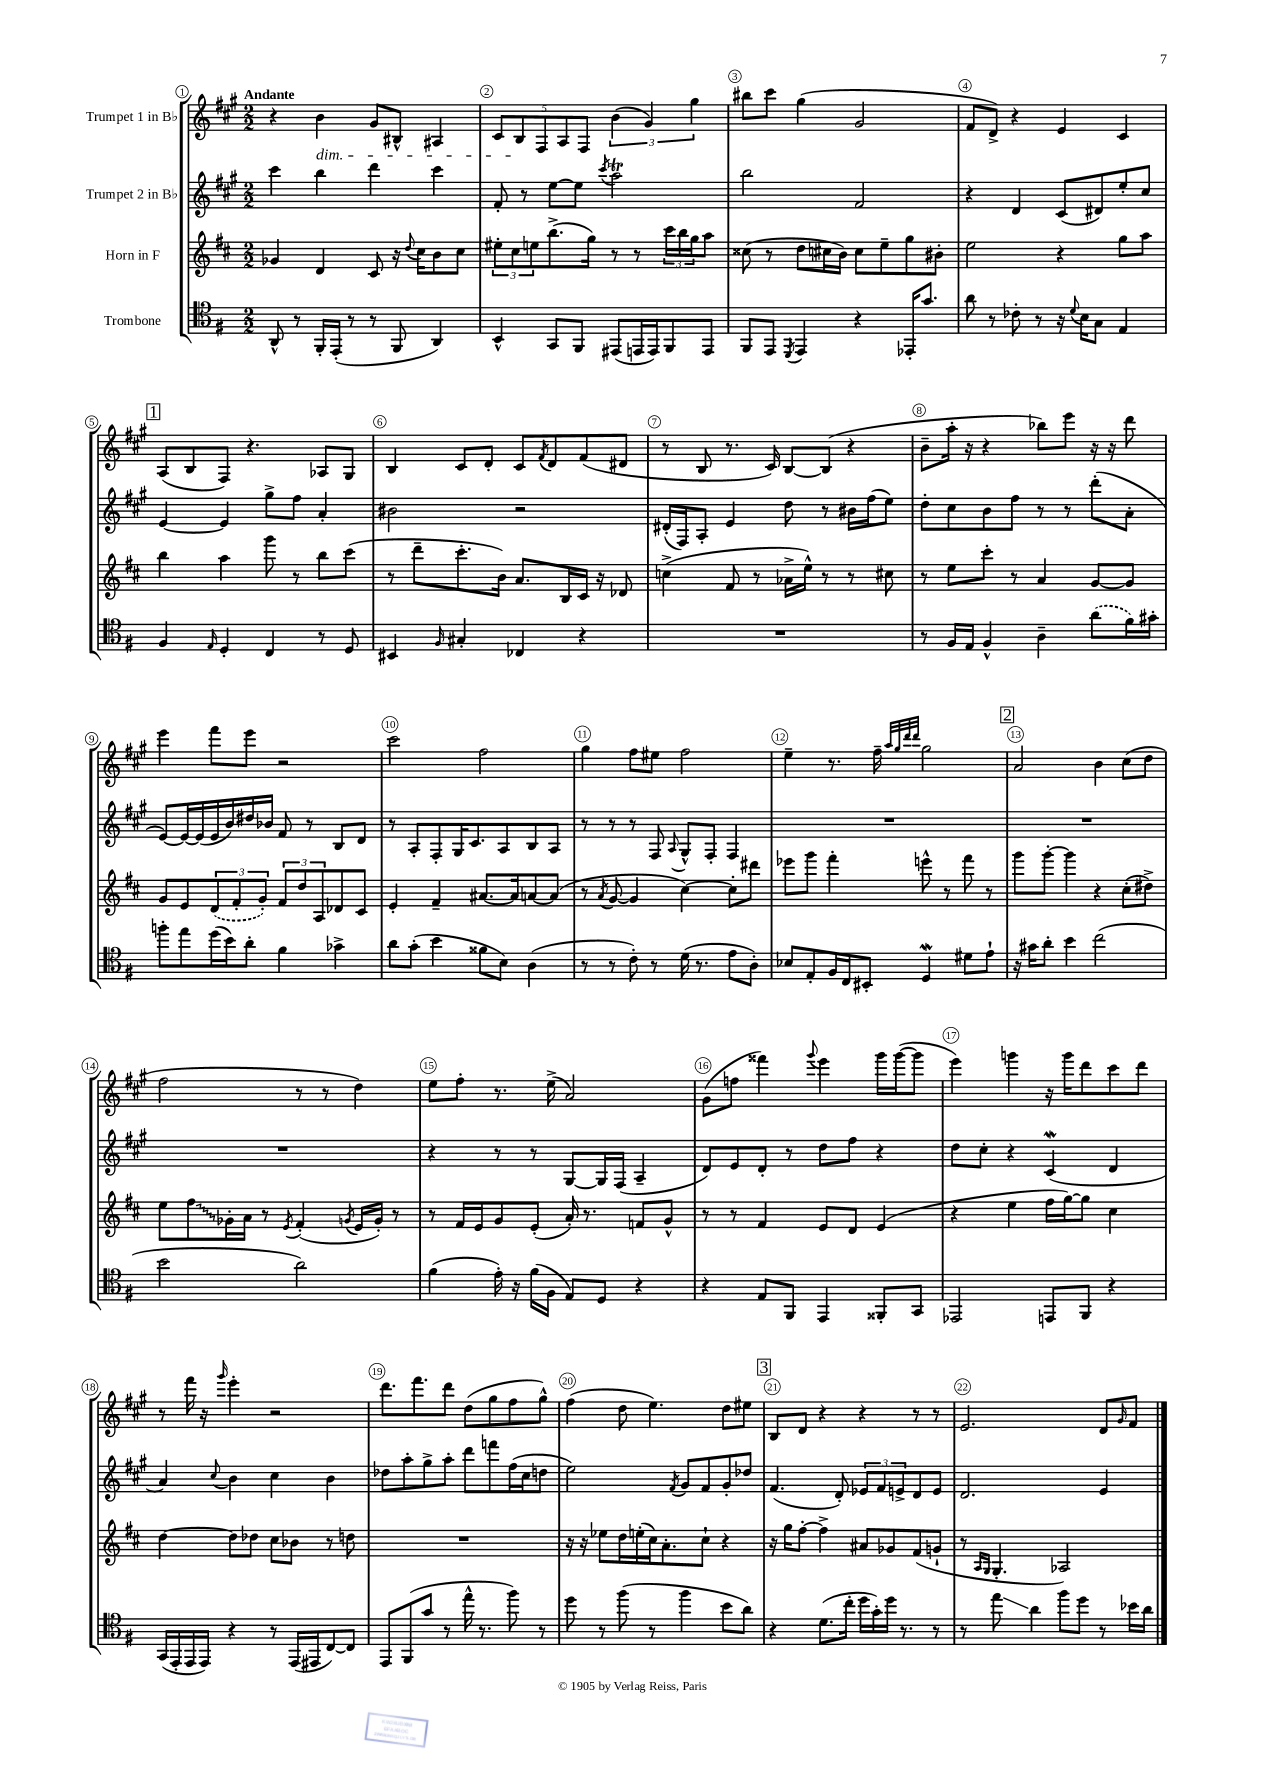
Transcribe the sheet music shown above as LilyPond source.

<<
\new StaffGroup <<
\new Staff = "s0" \with { instrumentName = "Trumpet 1 in Bb" } {
    \clef treble \key a \major \numericTimeSignature \time 2/2 \tempo "Andante"
    r4 b'4\dim gis'8 bis8-^ ais4 |
    \tuplet 5/4 { cis'8 b8\! fis8 a8 fis8 } \tuplet 3/2 { b'4( gis'4) gis''4 } |
    bis''8 cis'''8 gis''4( gis'2 |
    fis'8 d'8->) r4 e'4 cis'4 |
    \mark \markup { \box "1" } a8( b8 fis8) r4. aes8 gis8 |
    b4 cis'8 d'8-. cis'8 \acciaccatura { fis'8 } d'8 fis'8( dis'8 |
    r8 b8 r8. cis'16) b8~ b8( r4 |
    b'8-- a''16-. r16 r4 bes''8) e'''8 r16 r16 d'''8 |
    e'''4 fis'''8 e'''8 r2 |
    cis'''2 fis''2 |
    gis''4 fis''8 eis''8 fis''2 |
    e''4-- r8. fis''16-- \grace { a''32 gis''32 d'''32 d'''32 } gis''2 |
    \mark \markup { \box "2" } a'2 b'4 cis''8( d''8 |
    fis''2 r8 r8 d''4) |
    e''8 fis''8-. r8. e''16->( a'2) |
    gis'8( f''8 fisis'''4) \appoggiatura { gis'''8 } e'''4 gis'''16 gis'''16~( gis'''8 |
    e'''4) g'''4 r16 g'''16 d'''8 cis'''8 d'''8 |
    r8 fis'''16 r16 \grace { gis'''16 } e'''4-. r2 |
    d'''8. fis'''8. d'''8 d''8( gis''8 fis''8 gis''8-^) |
    fis''4( d''8 e''4.) d''8 eis''8 |
    \mark \markup { \box "3" } b8 d'8 r4 r4 r8 r8 |
    e'2. d'8 \grace { gis'16 } fis'8 \bar "|." |
}
\new Staff = "s1" \with { instrumentName = "Trumpet 2 in Bb" } {
    \clef treble \key a \major \numericTimeSignature \time 2/2
    cis'''4 b''4 d'''4 cis'''4 |
    fis'8-. r8 e''8~ e''8 \acciaccatura { cis'''8 } a''2\trill |
    b''2 fis'2 |
    r4 d'4 cis'8( dis'8) e''8-. cis''8 |
    \mark \markup { \box "1" } e'4~ e'4 gis''8-> fis''8 a'4-. |
    bis'2 r2 |
    dis'16-.( fis16) a8-. e'4 d''8 r8 bis'16 fis''16( e''8) |
    d''8-. cis''8 b'8 fis''8 r8 r8 d'''8-.( a'8-. |
    e'8~) e'16~ e'16( e'16 b'16) dis''16 bes'16 fis'8 r8 b8 d'8 |
    r8 a8-. fis8-. gis16 cis'8. a8 b8 a8 |
    r8 r8 r8 fis8 \appoggiatura { a8 } gis8-^ fis8-. fis4 |
    R1 |
    \mark \markup { \box "2" } R1 |
    R1 |
    r4 r8 r8 gis8~ gis16 fis16( a4-- |
    d'8) e'8 d'8-. r8 d''8 fis''8 r4 |
    d''8 cis''8-. r4 cis'4\mordent( d'4 |
    a'4) \appoggiatura { cis''8 } b'4 cis''4 b'4 |
    des''8 a''8-. gis''8-> a''8-. d'''8 f'''8 fis''16( cis''16 d''8 |
    e''2) \acciaccatura { fis'8 } gis'8 fis'8 gis'8-. des''8 |
    \mark \markup { \box "3" } fis'4.( d'8-.) \tuplet 3/2 { ees'8 fis'8 e'8-> } d'8 e'8 |
    d'2. e'4 \bar "|." |
}
\new Staff = "s2" \with { instrumentName = "Horn in F" } {
    \clef treble \key d \major \numericTimeSignature \time 2/2
    ges'4 d'4 cis'8 r16 \appoggiatura { d''8 } cis''16 b'8 cis''8 |
    \tuplet 3/2 { eis''8-. cis''8 e''8 } b''8.->( g''16) r8 r8 \tuplet 3/2 { cis'''16 b''16 g''16 } a''8 |
    cisis''8( r8 d''8 cis''16 b'16) cis''8 e''8-- g''8 bis'8-. |
    e''2 r4 g''8 a''8 |
    \mark \markup { \box "1" } b''4 a''4 g'''8 r8 b''8 cis'''8( |
    r8 d'''8-- cis'''8.-. b'16) a'8. b16 cis'16 r16 des'8 |
    c''4->( fis'8 r8 aes'16-> e''16-^) r8 r8 cis''8 |
    r8 e''8 cis'''8-. r8 a'4 g'8~ g'8 |
    g'8 e'8 \tuplet 3/2 { \once \slurDashed d'8( fis'8-. g'8-.) } \tuplet 3/2 { fis'8 d''8 a8 } des'8 cis'8 |
    e'4-. fis'4-- ais'8.~ ais'16 a'8~ a'8( |
    r8 \acciaccatura { a'8 } g'8~ g'4 cis''4~) cis''8-. dis'''8 |
    ees'''8 g'''8 fis'''4-. e'''8-^ r8 fis'''8 r8 |
    \mark \markup { \box "2" } g'''8 g'''8~-. g'''4 r4 cis''8-.( dis''8->) |
    e''8 \once \override Glissando.style = #'zigzag fis''8\glissando ges'16-. a'16 r8 \acciaccatura { e'8 } fis'4-.( \acciaccatura { g'8 } e'16 g'16-.) r8 |
    r8 fis'16 e'16 g'8 e'8-.( a'16-.) r8. f'8 g'8-^ |
    r8 r8 fis'4 e'8 d'8 e'4( |
    r4 e''4 fis''16 g''16~) g''8 cis''4 |
    d''4~ d''8 des''8 cis''8 bes'8 r8 d''8 |
    R1 |
    r16 r16 ees''8 d''16 e''16-.( cis''16) a'8.-. cis''8-! r4 |
    \mark \markup { \box "3" } r16 g''16 fis''8~-. fis''4-> ais'8 ges'8 fis'8( g'8-! |
    r8 \grace { a16 g16 } g4.-. aes2) \bar "|." |
}
\new Staff = "s3" \with { instrumentName = "Trombone" } {
    \clef tenor \key g \major \numericTimeSignature \time 2/2
    a,8-^ r8 fis,16-. e,16-.( r8 r8 fis,8 a,4) |
    b,4-^ g,8 fis,8 eis,8( e,16 e,16) fis,8 e,8 |
    fis,8 e,8 \acciaccatura { d,8 } e,4 r4 ees,16-. g'8. |
    a'8 r8 ces'8-. r8 r16 \appoggiatura { d'8 } b16 g8 e4 |
    \mark \markup { \box "1" } fis4 \grace { e16 } d4-. c4 r8 d8 |
    bis,4 \grace { fis16 } gis4-. ces4 r4 |
    R1 |
    r8 fis16 e16 fis4-^ a4-- \once \slurDashed a'8( fis'16) gis'16-. |
    f''8-. e''8 d''16( b'16) a'8-. fis'4 ges'4-> |
    a'8 g'8-.( b'4 fisis'8 b8) a4( |
    r8 r8 c'8-.) r8 d'16( r8. e'8 a8-.) |
    bes8 e8-. fis16 c16 bis,8-. d4\mordent dis'8 e'8-! |
    \mark \markup { \box "2" } r16 gis'16 a'8-. b'4 c''2( |
    b'2 a'2) |
    fis'4( e'16-.) r16 fis'16( fis16 e8) d8 r4 |
    r4 e8 fis,8 e,4 fisis,8-. g,8 |
    ees,2 e,8 fis,8 r4 |
    g,16( e,16-. e,16 e,16) r4 r8 e,16( eis,16 c8~) c8 |
    e,8 fis,8( g'8 r8 e''16-^ r8. fis''8) r8 |
    d''8 r8 fis''8( r8 fis''4 b'8 a'8) |
    \mark \markup { \box "3" } r4 d'8.( c''16-. d''16 g'16-.) d''16 r8. r8 |
    r8 e''8\glissando a'4 fis''8 d''8 r8 bes'16 a'16 \bar "|." |
}
>>
>>
\layout { \context { \Score \override BarNumber.break-visibility = ##(#f #t #t) barNumberVisibility = #all-bar-numbers-visible \override BarNumber.stencil = #(make-stencil-circler 0.1 0.3 ly:text-interface::print) } }
